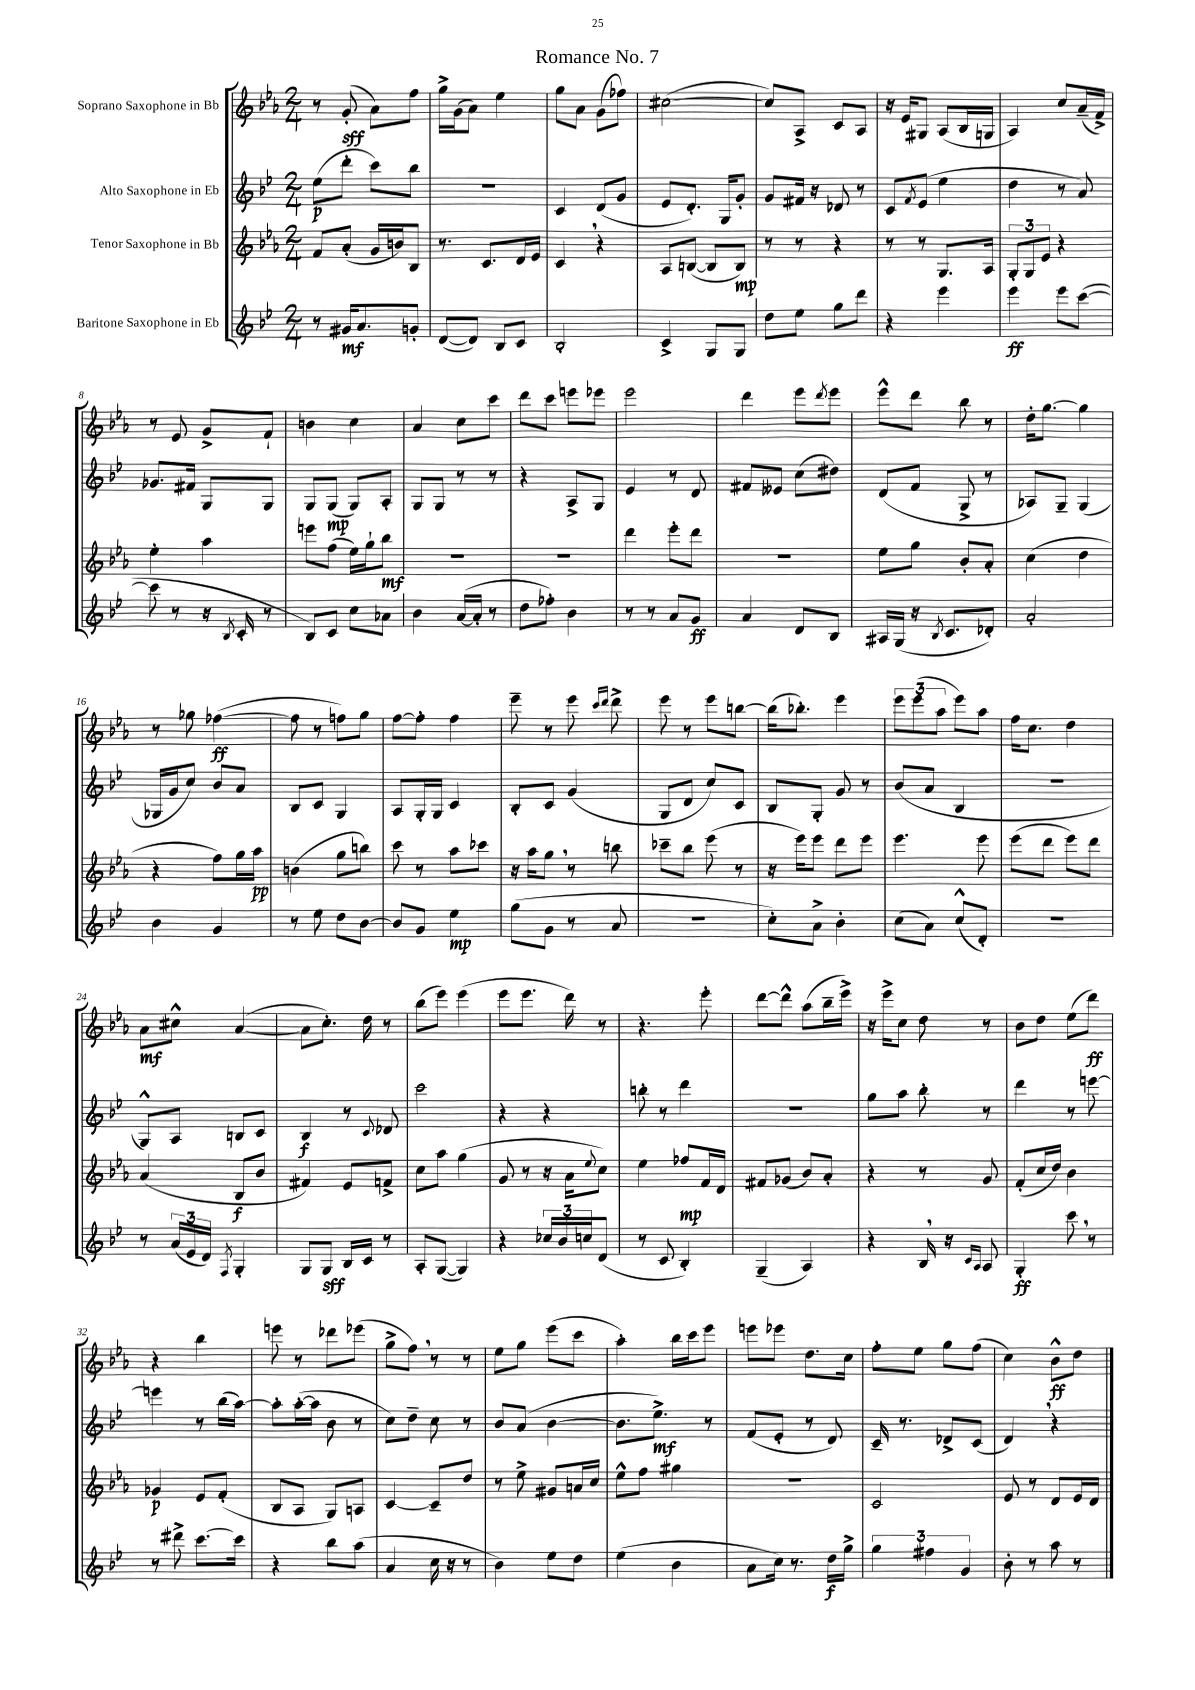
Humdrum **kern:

**kern	**kern	**kern	**kern
*staff4	*staff3	*staff2	*staff1
*clefG2	*clefG2	*clefG2	*clefG2
*k[b-e-]	*k[b-e-a-]	*k[b-e-]	*k[b-e-a-]
*M2/4	*M2/4	*M2/4	*M2/4
8r	8f	(8ee-	8r
16g#	(8a-'	8ddd'	(8g'
8.a	.	.	.
.	16g	8ccc)	8a-)
.	16b)	.	.
8g'	8B-	8bb-	8ff
=	=	=	=
([8d	8.r	2r	16gg^
.	.	.	(16g
8d])	.	.	8a-)
.	8.c	.	.
8B-	.	.	4ee-
8c	16d	.	.
.	16e-	.	.
=	=	=	=
2B-'	4c	4c	8gg
.	.	.	8a-
.	4r	(8d	(8g
.	.	8g	8ff-)
=	=	=	=
4c^	8A-	8e-	([2cc#
.	([8B	8.d')	.
8G	8B]	.	.
.	.	16G	.
8G	8B)	8g'	.
=	=	=	=
8dd	8r	8g	8cc#])
8ee-	8r	16f#	8A-^
.	.	16r	.
8gg	4r	8d-	8c
8ddd	.	8r	8A-
=	=	=	=
4r	8r	8c	16r
.	.	.	16e-
.	.	8qf	.
.	8r	(8e-	8G#
4eee-	8.G	4ee-	(8A-
.	.	.	16B-
.	16A-	.	16G
=	=	=	=
4eee-	12G'	4dd	4A-)
.	12G	.	.
.	12e-	.	.
8eee-	4r	8r	8cc
([8ccc	.	8a)	(16a-~
.	.	.	16f^)
=	=	=	=
8ccc]	4ee-'	8.g-	8r
8r	.	.	8e-
.	.	16f#	.
16r	4aa-	8G	8g^
8qB-	.	.	.
16c'	.	.	.
8r	.	8G	8f`
=	=	=	=
8B-)	8eee	8G	4b
8c	(8ff	(8G	.
8cc	16ee-)	8G)	4cc
.	16gg`	.	.
8a-	8bb-	8A'	.
=	=	=	=
4b-	2r	8G	4a-
.	.	8G	.
([16a	.	8r	8cc
16a']	.	.	.
8r	.	8r	8ccc
=	=	=	=
8dd	2r	4r	8ddd
8ff-')	.	.	8ccc
4b-	.	8A^	8eee
.	.	8G	8eee-
=	=	=	=
8r	4ddd	4e-	2eee-
8r	.	.	.
8a	8eee-'	8r	.
8g	8ddd	8d	.
=	=	=	=
4a	2r	8f#	4ddd
.	.	8e--	.
8d	.	(8cc	8eee-
.	.	.	8qddd
8B-	.	8dd#)	8eee-
=	=	=	=
16A#	8ee-	(8d	8eee-^^
(16G	.	.	.
16r	8gg	8f	8ddd
8qB-	.	.	.
8.c	.	.	.
.	8b-'	8G^	8bb-
8d-')	8a-'	8r	8r
=	=	=	=
2a'	(4cc	8A-)	16dd'
.	.	.	[8.gg
.	.	8G~	.
.	4dd	(4G	4gg]
=	=	=	=
4b-	4r	16G-	8r
.	.	16g	.
.	.	8cc)	8gg-
4g	8ff)	8b-	([4ff-
.	16gg	8a	.
.	16aa-	.	.
=	=	=	=
8r	(4b	8B-	8ff-]
8ee-	.	8c	8r
8dd	8gg	4G	8ff)
[8b-	8bb)	.	8gg
=	=	=	=
8b-]	8ccc	8A	[8ff
8g	8r	16G'	8ff']
.	.	16G	.
4ee-	8aa-	4c	4ff
.	8ccc-	.	.
=	=	=	=
(8gg	16r	8B-'	8eee-~
.	16aa-	.	.
8g	8gg	8c	8r
8r	8r	(4g	8eee-
.	.	.	16qqccc
.	.	.	16qqddd
8a	8bb	.	8ddd^
=	=	=	=
2r	8ccc-~	8G	8eee-
.	8bb-	8d	8r
.	(8eee-	8cc)	8eee-
.	8r	8c	[8bb
=	=	=	=
8cc')	16r	8B-	(16bb]
.	16eee-)	.	8.bb-')
8a^	8eee-	8G'	.
4b-'	8ddd	8g	4eee-
.	8eee-	8r	.
=	=	=	=
(8cc	4.eee-	(8b-	12eee-
.	.	.	(12eee-
8a)	.	8a	.
.	.	.	12aa-
(8cc^^	.	4B-	8eee-)
8d')	8eee-	.	8aa-
=	=	=	=
2r	(8eee-	2r	16ff
.	.	.	8.cc
.	8ddd	.	.
.	8eee-)	.	4dd
.	8ddd	.	.
=	=	=	=
8r	(4a-	8G^^)	8a-
(24a	.	8A	8cc#^^
24e-	.	.	.
24d)	.	.	.
8qF	.	.	.
4G'	8B-	8B	([4a-
.	8b-	8c	.
=	=	=	=
8G	4f#)	4B-	8a-]
8G	.	.	8.cc')
16B-	8e-	8r	.
16c	.	.	16dd
.	.	8qqc	.
8r	8f^	8d-	8r
=	=	=	=
8A'	8cc	2ccc	(8bb-
([8G	8aa-	.	8eee-)
4G])	(4gg	.	(4eee-
=	=	=	=
4r	8g	4r	8eee-
.	8r	.	8.eee-
24cc-	16r	4r	.
24b-	.	.	.
.	16a-	.	16ddd)
24cc	.	.	.
.	8qqee-	.	.
(8d	8cc)	.	8r
=	=	=	=
8r	4ee-	8bb'	4.r
8c	.	8r	.
4B-')	8ff-	4ddd	.
.	16f	.	8eee-'
.	16d	.	.
=	=	=	=
(4G~	8f#	2r	[8ddd
.	(8g-	.	8ddd^^]
4A)	8b-)	.	(8aa-
.	8a-'	.	16bb-~
.	.	.	16eee-^)
=	=	=	=
4r	4r	8gg	16r
.	.	.	16eee-^
.	.	8aa	8cc
16B-	8r	8bb-'	8dd
16r	.	.	.
16qqc	.	.	.
16qqA	.	.	.
8A	8g	8r	8r
=	=	=	=
4G'	(8f'	4ddd	8b-
.	16cc	.	8dd
.	16dd)	.	.
8ccc	4b-	8r	(8ee-
8r	.	[8eee	8ddd)
=	=	=	=
8r	4g-	4eee]	4r
8ddd#^	.	.	.
[8.ccc	8e-	8r	4bb-
.	(8f'	(16bb-	.
16ccc]	.	[16aa)	.
=	=	=	=
4r	8B-	8aa']	8eee
.	8A-	([16aa'	8r
.	.	16aa]	.
8bb-	8G)	8b-	8ddd-
(8aa	8A	8r	(8eee-
=	=	=	=
4a	[4c	8cc)	8gg^
.	.	8dd~	8ff)
16cc	8c~]	8cc	8r
16r	.	.	.
8r	8dd	8r	8r
=	=	=	=
4b-)	8r	8b-	8ee-
.	8ee-^	(8a	8gg
8ee-	8g#	[4b-	(8eee-
8dd	16a	.	8ccc
.	16cc	.	.
=	=	=	=
(4ee-	8ee-^^	8.b-]	4aa-')
.	8ff	.	.
.	.	8.ee-^)	.
4b-	4gg#	.	16bb-
.	.	.	16ccc
.	.	8r	8eee-
=	=	=	=
8a	2r	(8f	8eee
16cc)	.	8e-'	8eee-
8.r	.	.	.
.	.	8r	8.dd
16dd	.	8d)	.
16gg^	.	.	16cc
=	=	=	=
6gg	2c	16c~	8ff'
.	.	8.r	.
.	.	.	8ee-
6ff#	.	.	.
.	.	8d-^	8gg
6g	.	.	.
.	.	(8c	(8ff
=	=	=	=
8b-'	8e-	4d)	4cc)
8r	8r	.	.
8aa	8d	4r	8b-^^
8r	16e-	.	8dd
.	16d	.	.
==	==	==	==
*-	*-	*-	*-
